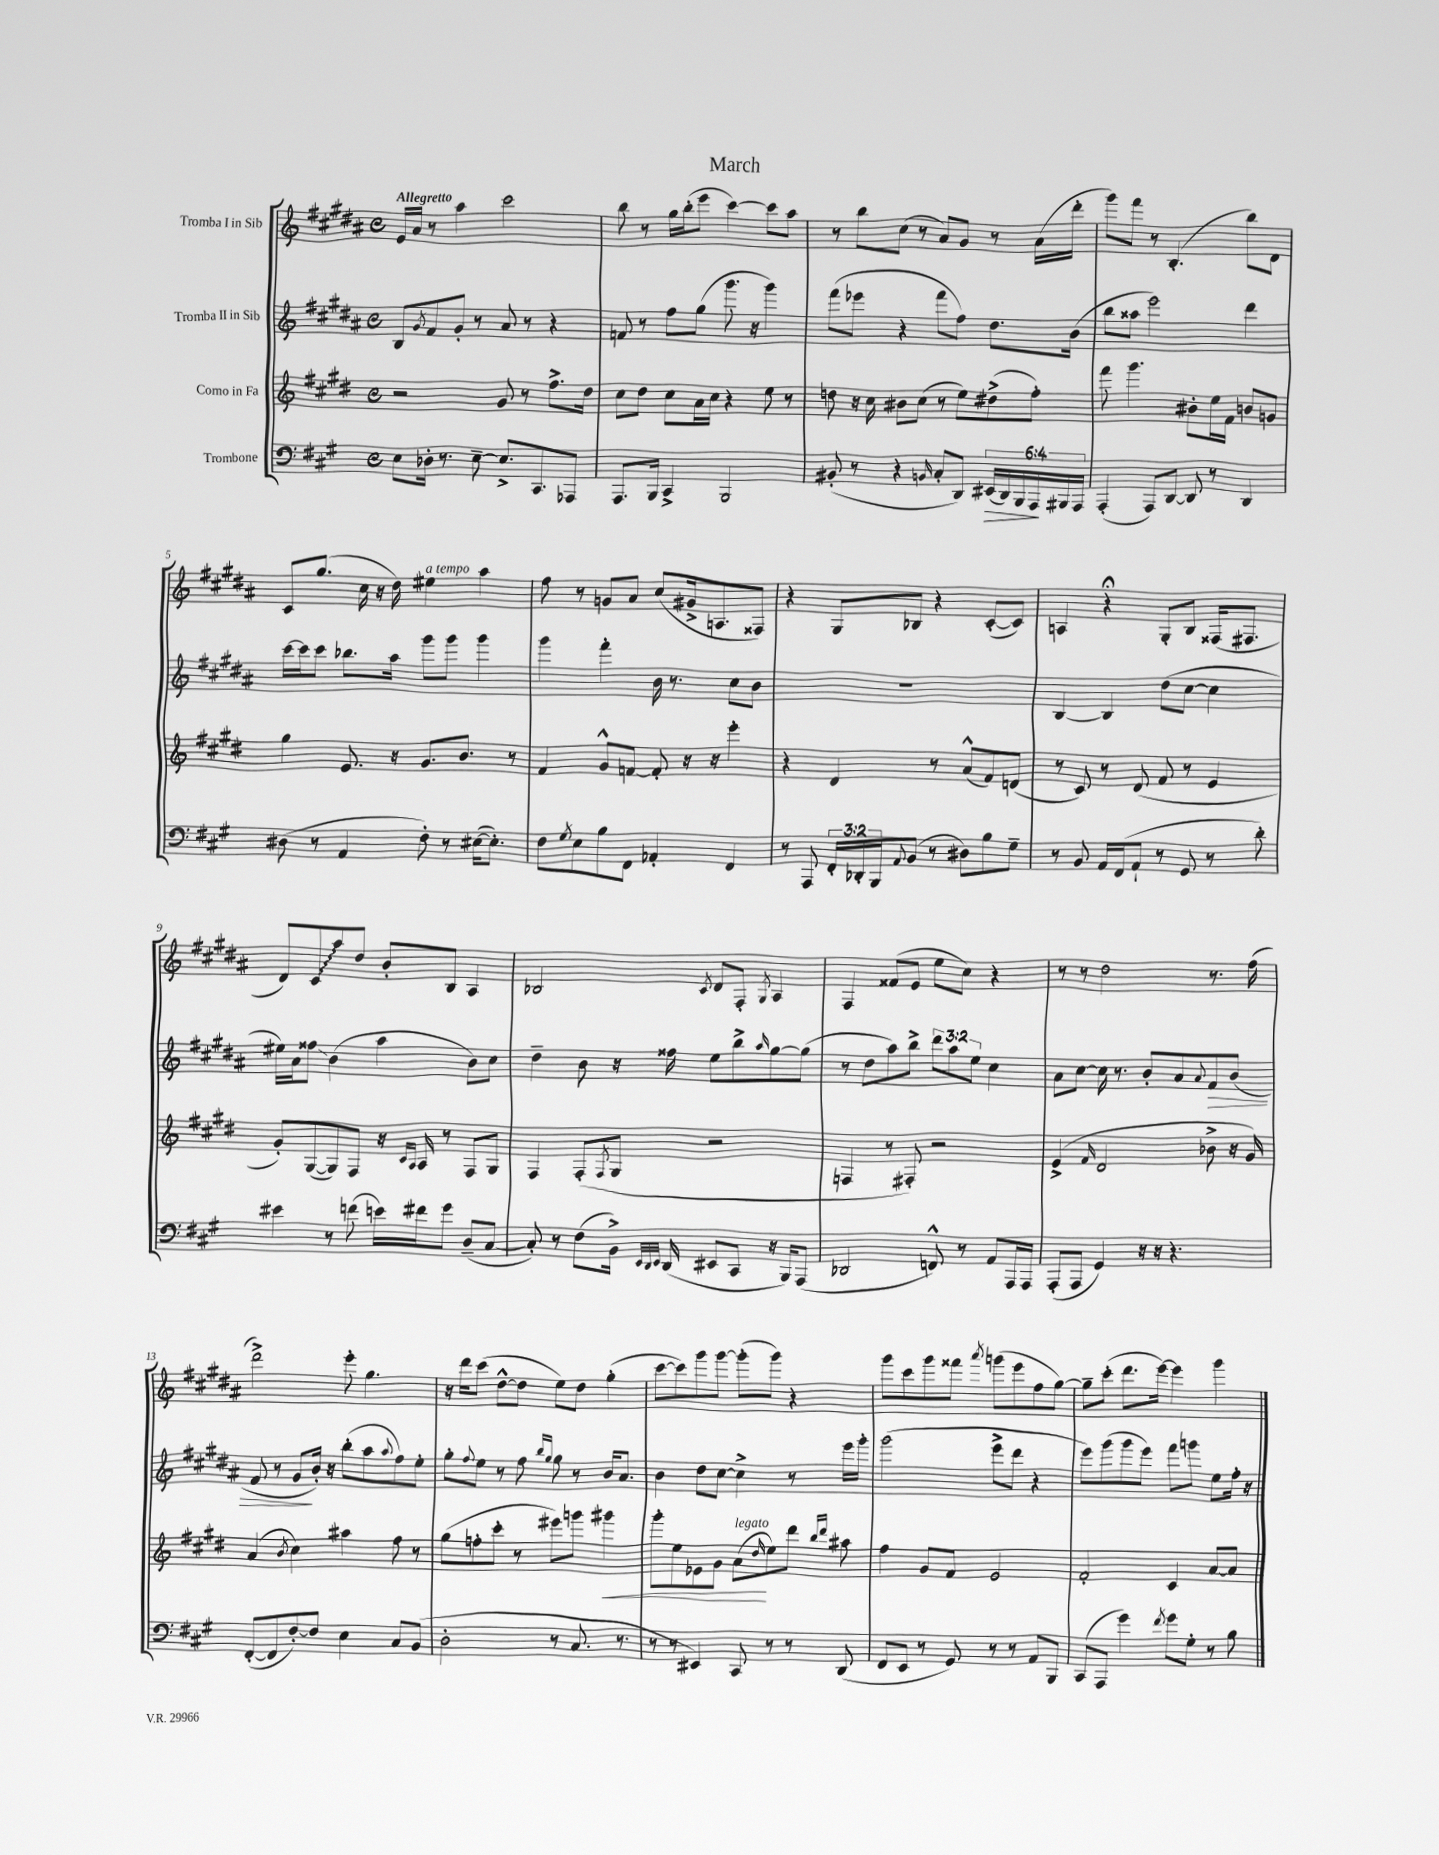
\header { title = "March" }
<<
\new StaffGroup <<
\new Staff = "s0" \with { instrumentName = "Tromba I in Sib" } {
    \clef treble \key b \major \defaultTimeSignature \time 4/4 \tempo "Allegretto"
    e'16 ais'16 r8 ais''4 cis'''2 |
    b''8 r8 gis''16 b''16-.( e'''8 cis'''4~) cis'''8 ais''8 |
    r8 b''8 cis''8( r8 ais'8) gis'8 r8 ais'16( dis'''16-. |
    gis'''8) fis'''8 r8 b4.-.( b''8) dis'8 |
    cis'8 gis''8.( cis''16 r16 dis''16) eis''4^\markup { \italic "a tempo" } ais''4 |
    fis''8 r8 g'8 ais'8 cis''8( gis'16-> a8. fisis8) |
    r4 gis8 bes8 r4 cis'8~-.( cis'8) |
    a4 r4\fermata gis8-. b8 fisis16( fis8. |
    dis'8) \once \override Glissando.style = #'zigzag cis'8\glissando ais''8 dis''8 b'8-. b8 ais4 |
    bes2 \acciaccatura { cis'8 } dis'8 fis8-. \acciaccatura { gis8 } ais4 |
    fis4 fisis'8( e'8 e''8 cis''8) r4 |
    r8 r8 dis''2 r8. fis''16( |
    dis'''2->) e'''8-. gis''4. |
    r16 dis'''16 cis'''8( dis''8~-^ dis''8 e''8) dis''8 gis''4-.( |
    cis'''8~ cis'''8) gis'''8 gis'''8~ gis'''8-.( gis'''8) r4 |
    gis'''8 cis'''8 gis'''8 fisis'''8 \acciaccatura { ais'''8 } g'''8( e'''8 fis''8 gis''8~) |
    gis''8-- cis'''8-.( dis'''8. e'''16~) e'''4 gis'''4 \bar "|." |
}
\new Staff = "s1" \with { instrumentName = "Tromba II in Sib" } {
    \clef treble \key b \major \defaultTimeSignature \time 4/4 \override Staff.TupletNumber.text = #tuplet-number::calc-fraction-text
    b8 \acciaccatura { gis'8 } fis'8 gis'8-. r8 ais'8 r8 r4 |
    f'8 r8 fis''8 gis''8( gis'''8. r16 gis'''4) |
    fis'''8( ees'''8 r4 fis'''8 fis''8) dis''8. b'16( |
    b''8 aisis''8 e'''2) dis'''4 |
    cis'''16~ cis'''16 cis'''8 bes''8. ais''16 gis'''8 gis'''8 gis'''4 |
    gis'''4 fis'''4-. b'16 r8. cis''8 b'8 |
    R1 |
    b4~ b4 dis''8( cis''8~ cis''4 |
    eis''16) ais'16 fisis''8\glissando b'4( ais''4 b'8) cis''8 |
    dis''4-- b'8 r16 fisis''16 e''8 b''8-> \grace { ais''16 } gis''8~ gis''8( |
    r8 dis''8 ais''8) b''8-> \tuplet 3/2 { dis'''8 ais''8 e''8 } cis''4 |
    ais'8 cis''8~ cis''16 r8. b'8-. ais'8 \appoggiatura { ais'8 } fis'8\> b'8( |
    fis'8 r8 gis'8\! b'16-.) r16 b''8-.( ais''8 \appoggiatura { ais''8 } fis''8) e''8-. |
    gis''8-. \appoggiatura { fis''8 } e''8 r8 fis''8 \grace { b''16 gis''16 } gis''8 r8 b'16 ais'8. |
    b'4 dis''8 cis''8~ cis''4-> r8 e'''16 gis'''16-. |
    gis'''2( e'''8-> dis'''8 r4 |
    e'''8) gis'''8( gis'''8 e'''8) fis'''8 g'''8 e''8 fis''16-. r16 \bar "|." |
}
\new Staff = "s2" \with { instrumentName = "Corno in Fa" } {
    \clef treble \key e \major \defaultTimeSignature \time 4/4
    r2 gis'8 r8 fis''8.-> dis''16 |
    cis''8 dis''8 cis''8 a'16 cis''16 r4 e''8 r8 |
    d''8 r16 cis''16 bis'8 cis''8( r8 e''8) dis''8->( fis''8-.) |
    fis'''8 gis'''4. bis'8-. e''16 fis'16 b'8 g'8 |
    gis''4 e'8. r16 gis'8. b'8. r8 |
    fis'4 gis'8-^ f'8~ f'8-. r16 r16 e'''4-. |
    r4 dis'4 r8 a'8-^( fis'8) d'8( |
    r8 cis'8) r8 dis'8( fis'8 r8 e'4 |
    gis'8-.) gis8~( gis8) fis8 r16 \grace { cis'16 a16 } a16 r8 fis8 gis8 |
    fis4 fis8-.( \acciaccatura { fis8 } gis8 r2 |
    f4 r8 fis8-.) r2 |
    e'4->( \grace { fis'16 } dis'2 bes'8-> r16 gis'16) |
    a'4( \acciaccatura { b'8 } cis''4) ais''4 fis''8 r8 |
    gis''8( f''8-. cis'''8-. r8 eis'''8) g'''8 gis'''4\< |
    gis'''8-. e''8 ees'8 gis'8 a'8\!^\markup { \italic "legato" }( \grace { dis''16 } e''8) dis'''8 \grace { b''16 dis'''16 } ais''8 |
    fis''4 gis'8 fis'8 e'2 |
    fis'2-. cis'4 a'8~ a'8 \bar "|." |
}
\new Staff = "s3" \with { instrumentName = "Trombone" } {
    \clef bass \key a \major \defaultTimeSignature \time 4/4 \override Staff.TupletNumber.text = #tuplet-number::calc-fraction-text
    e8 des16-. r8. e8~-- e8.-> cis,8. aes,,8 |
    a,,8. b,,16 cis,4-> b,,2 |
    bis,8-.( r8 r4 \grace { b,16 } cis8-. d,8) \tuplet 6/4 { eis,16\>( d,16) b,,16 a,,16\! bis,,16 a,,16 } |
    a,,4-.( a,,8) d,8~ d,8 r8 d,4 |
    dis8( r8 a,4 fis8-.) r8 eis16~( eis8.-.) |
    fis8 \acciaccatura { gis8 } e8 b8 fis,8 aes,4-. fis,4 |
    r8 a,,8 \tuplet 3/2 { fis,16-. des,16-. b,,16 } \appoggiatura { a,8 } b,8( r8 dis8) b8 gis8-- |
    r8 b,8 a,16 fis,16( a,8-! r8 gis,8 r8 d'8-.) |
    eis'4 r8 f'8( e'16) fis'16 gis'8 d8--( cis8~ |
    cis8-.) r8 fis8( b,16->) \grace { e,32 d,32 e,32 } d,16( eis,8 cis,8 r16 b,,16) a,,8( |
    des,2 f,8-^) r8 a,8 a,,16 a,,16 |
    a,,8-.( a,,8 gis,4) r16 r16 r4. |
    fis,8~-.( fis,8 fis8~-.) fis8 e4 cis8 b,8( |
    d2-. r8 cis8. r8. |
    r8 r8 eis,4) cis,8 r8 r8 d,8( |
    fis,8 e,8 r8 gis,8) r8 r8 a,8 b,,8 |
    cis,8( a,,8 gis'4) \acciaccatura { fis'8 } gis'8 gis8-. r8 b8 \bar "|." |
}
>>
>>
